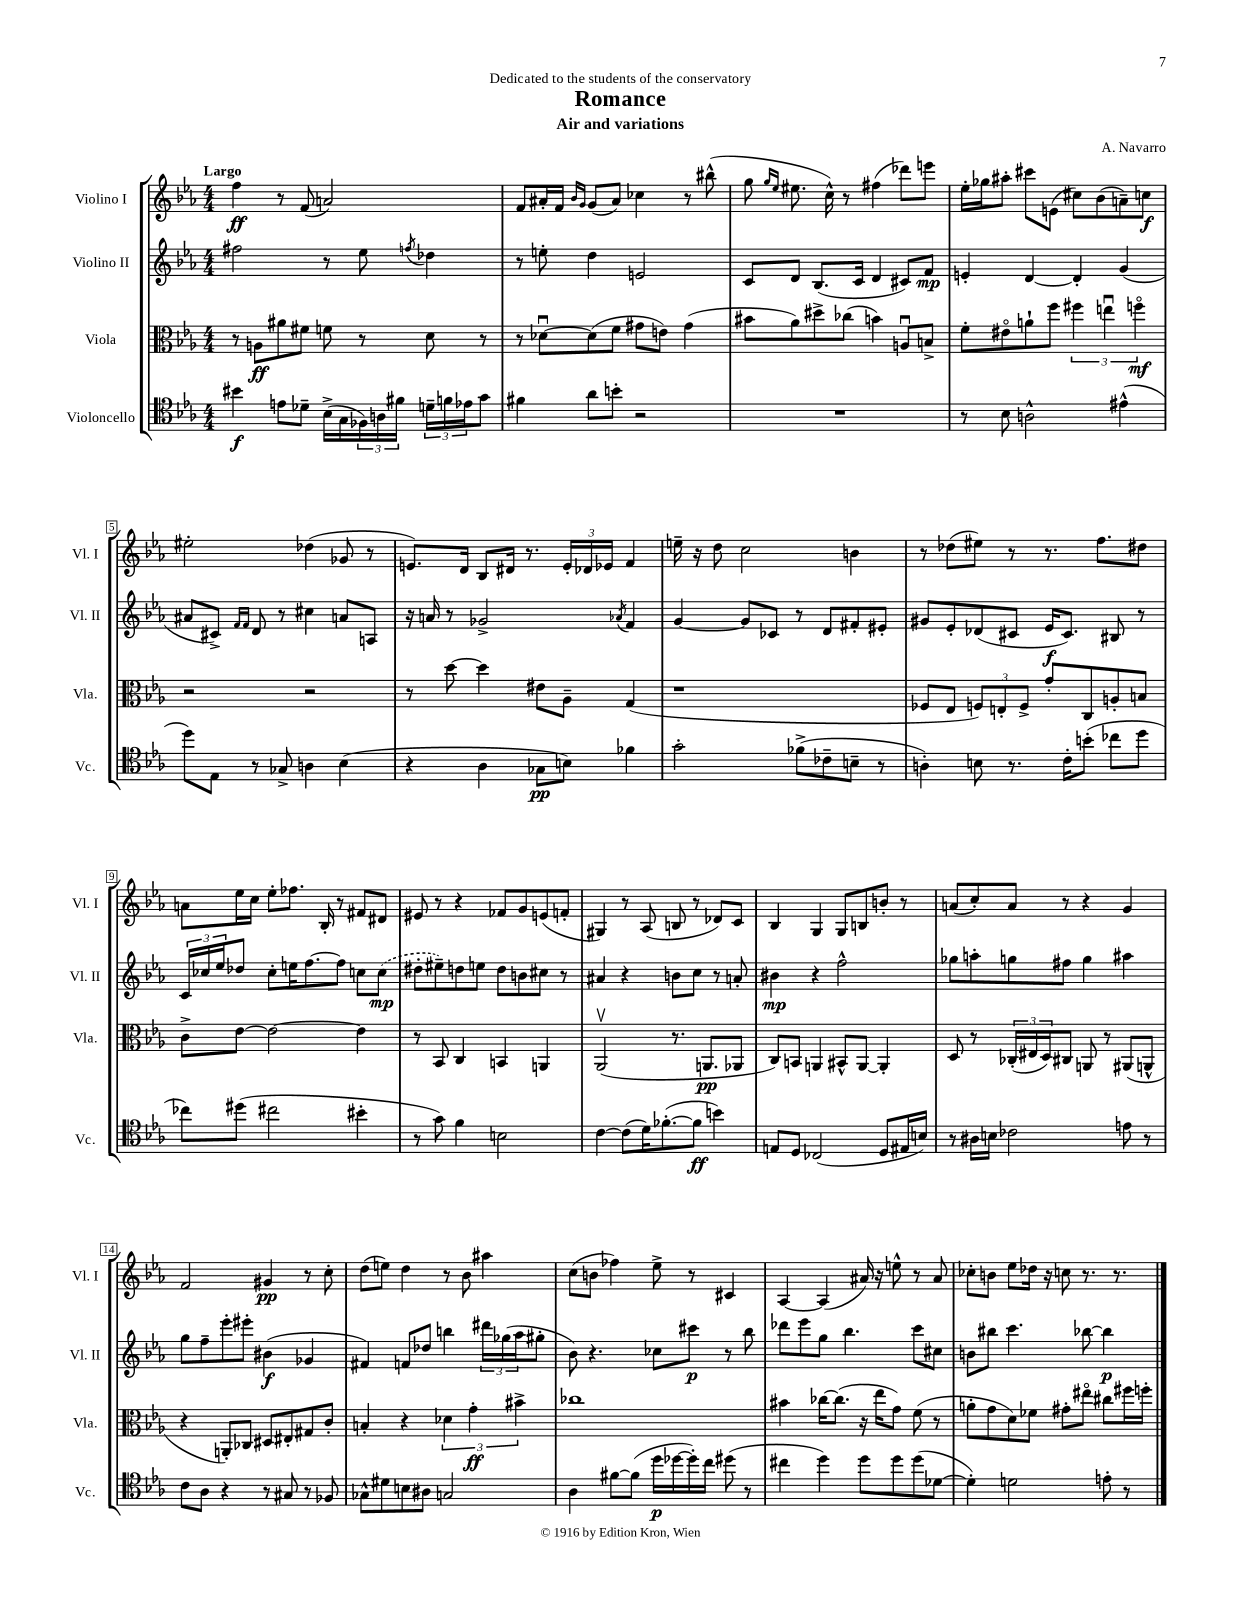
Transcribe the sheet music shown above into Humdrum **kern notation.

**kern	**kern	**kern	**kern
*staff4	*staff3	*staff2	*staff1
*clefC4	*clefC3	*clefG2	*clefG2
*k[b-e-a-]	*k[b-e-a-]	*k[b-e-a-]	*k[b-e-a-]
*M4/4	*M4/4	*M4/4	*M4/4
4b#	8r	2ff#	4ff
.	8A	.	.
8e	8a#	.	8r
8d-~	8f#	.	(8f
(16B-^	8f	8r	2a)
16G	.	.	.
24F-)	8r	8ee-	.
24A	.	.	.
24f#	.	.	.
.	.	8qff	.
24d~	8d	4dd-	.
24f	.	.	.
24e-	.	.	.
8g	8r	.	.
=	=	=	=
4f#	8r	8r	8f
.	[8d-u	8ee'	16a#'
.	.	.	16f
.	.	.	16qqb-
.	.	.	16qqg
8a-	(8d-]	4dd	(8g
8b'	8f	.	8a#)
2r	8g#	2e	4cc-
.	8e)	.	.
.	(4g#	.	8r
.	.	.	(8bb#^^
=	=	=	=
1r	8b#	8c	8gg
.	.	.	16qqgg
.	.	.	16qqee-
.	8a-)	8d	8.ee#
.	8dd#^	(8.B-	.
.	.	.	16cc^^)
.	(8cc-	.	8r
.	.	16c	.
.	4b)	4d	(4ff#
.	8Au	8c#)	8ddd-)
.	8B^	8f	8eee
=	=	=	=
8r	8f'	4e'	16ee-'
.	.	.	16gg-
8B-	8e#o	.	8aa#'
2A^^	8a`	[4d	8ccc#
.	8ff	.	(8e
.	6ff#	4d']	8cc#)
.	.	.	(8b-
.	6eeu	.	.
(4e#^^	.	(4g	8a~)
.	6ffo	.	.
.	.	.	8cc
=	=	=	=
8dd)	2r	8a#	2ee#'
8E-	.	8c#^)	.
.	.	16qqf	.
.	.	16qqf	.
8r	.	8d	.
8G-^	.	8r	.
4A	2r	4cc#	(4dd-
(4B-	.	8a	8g-
.	.	8A	8r
=	=	=	=
4r	8r	16r	8.e)
.	.	16a	.
.	[8dd	8r	.
.	.	.	16d
4A-	4dd]	2g-^	8B-
.	.	.	16d#
.	.	.	8.r
8G-	8e#	.	.
8B)	8A-~	.	24e'
.	.	.	24d-
.	.	.	24e-
.	.	8qa-	.
4f-	(4G	4f	4f
=	=	=	=
2g'	1r	[4g	16ee~
.	.	.	16r
.	.	.	8dd
.	.	8g]	2cc
.	.	8c-	.
(8f-^	.	8r	.
8c-~	.	8d	.
8B~	.	8f#'	4b
8r	.	8e#'	.
=	=	=	=
4A')	8F-	8g#	8r
.	8E-	8e-'	(8dd-
8B	12F)	(8d-	8ee#)
.	12E'	.	.
8.r	.	8c#	8r
.	12F^	.	.
.	8g'	16e-	8.r
16c'	.	8.c#)	.
(8b'	8C	.	.
.	.	.	8.ff
8cc-	8A'	8B#	.
8dd	8B	8r	8dd#
=	=	=	=
8cc-)	8c^	24c	8a
.	.	24cc-	.
.	.	24ee-	.
(8dd#	[8e-	8dd-	16ee-
.	.	.	16cc
2cc#	2e-_	8cc-'	8ee-'
.	.	16ee	8.ff-
.	.	[8.ff	.
.	.	.	16B-'
.	.	8ff]	8r
4b#'	4e-]	8cc	8f#
.	.	(8cc	8d#
=	=	=	=
8r	8r	8dd#'	8e#
8g)	8BB-	8ee#~)	8r
4f	4C	8dd	4r
.	.	8ee	.
2B	4BB	8dd	8f-
.	.	8b	8g
.	4AA	8cc#	(8e
.	.	8r	8f'
=	=	=	=
[4c	(2AA-v	4a#	4G#)
(8c]	.	4r	8r
16d)	.	.	(8A-
([8.f-'	.	.	.
.	8.r	8b	8B
8f-]	.	8cc	8r
.	8.AA	.	.
4b)	.	8r	8d-)
.	8AA-	8a'	8c
=	=	=	=
8E	8C)	4b#	4B-
8D	8BB	.	.
(2C-	4AA	4r	4G
.	8BB#^^	2ff^^	8G
.	[8AA	.	8B
8D	4AA']	.	8b'
16E#	.	.	8r
16B)	.	.	.
=	=	=	=
8r	8D	8gg-	(8a
16A#	8r	8aa'	8cc')
16B	.	.	.
2c-	(24C-'	8gg	8a
.	24E#	.	.
.	24D)	.	.
.	8C#	8ff#	8r
.	8AA	4gg	4r
.	8r	.	.
8e	(8AA#	4aa#	4g
8r	8AA^^	.	.
=	=	=	=
8c	4r	8gg	2f
8A-	.	8ff~	.
4r	8AA')	8eee-'	.
.	8C-	8eee#'	.
8r	8D#	(4b#	4g#
8G#	8E#'	.	.
8r	8G#	4g-	8r
8F-	8c'	.	8cc'
=	=	=	=
8G-^^	4B'	4f#)	(8dd
8d#	.	.	8ee)
8B	4r	8f	4dd
8A#	.	8dd-	.
2G	6d-	4bb	8r
.	.	.	8b-
.	6g'	.	.
.	.	24ddd#	4aa#
.	.	(24gg-	.
.	6b#^	24aa-	.
.	.	8gg#'	.
=	=	=	=
4A-	1cc-	8b-)	(8cc
.	.	4.r	8b
[8f#	.	.	4ff-)
(8f#]	.	.	.
16dd	.	8cc-	8ee-^
[16dd-	.	.	.
16dd-'])	.	8ccc#	8r
16cc	.	.	.
(8dd#	.	8r	4c#
8r	.	8bb-	.
=	=	=	=
4cc#	4b#	8ddd-	[4A-
.	.	8eee-	.
4dd)	[16cc-	8gg	(4A-]
.	(8.cc-]	.	.
.	.	4.bb-	.
8dd	16r	.	16a#)
.	16ee-	.	16r
8dd	8g)	.	8ee^^
(8dd	(8f	8ccc	8r
[8d-	8r	8cc#	8a#
=	=	=	=
4d-'])	8a'	8b	8cc-'
.	8g	8bb#	8b
2d	8d)	4.ccc	8ee-
.	8f-	.	16dd-
.	.	.	16r
.	8g#'	.	8cc
.	8ee#o	[8bb-	8.r
8e'	8cc#	4bb-]	.
.	.	.	8.r
8r	16ff#	.	.
.	16ff'	.	.
==	==	==	==
*-	*-	*-	*-
